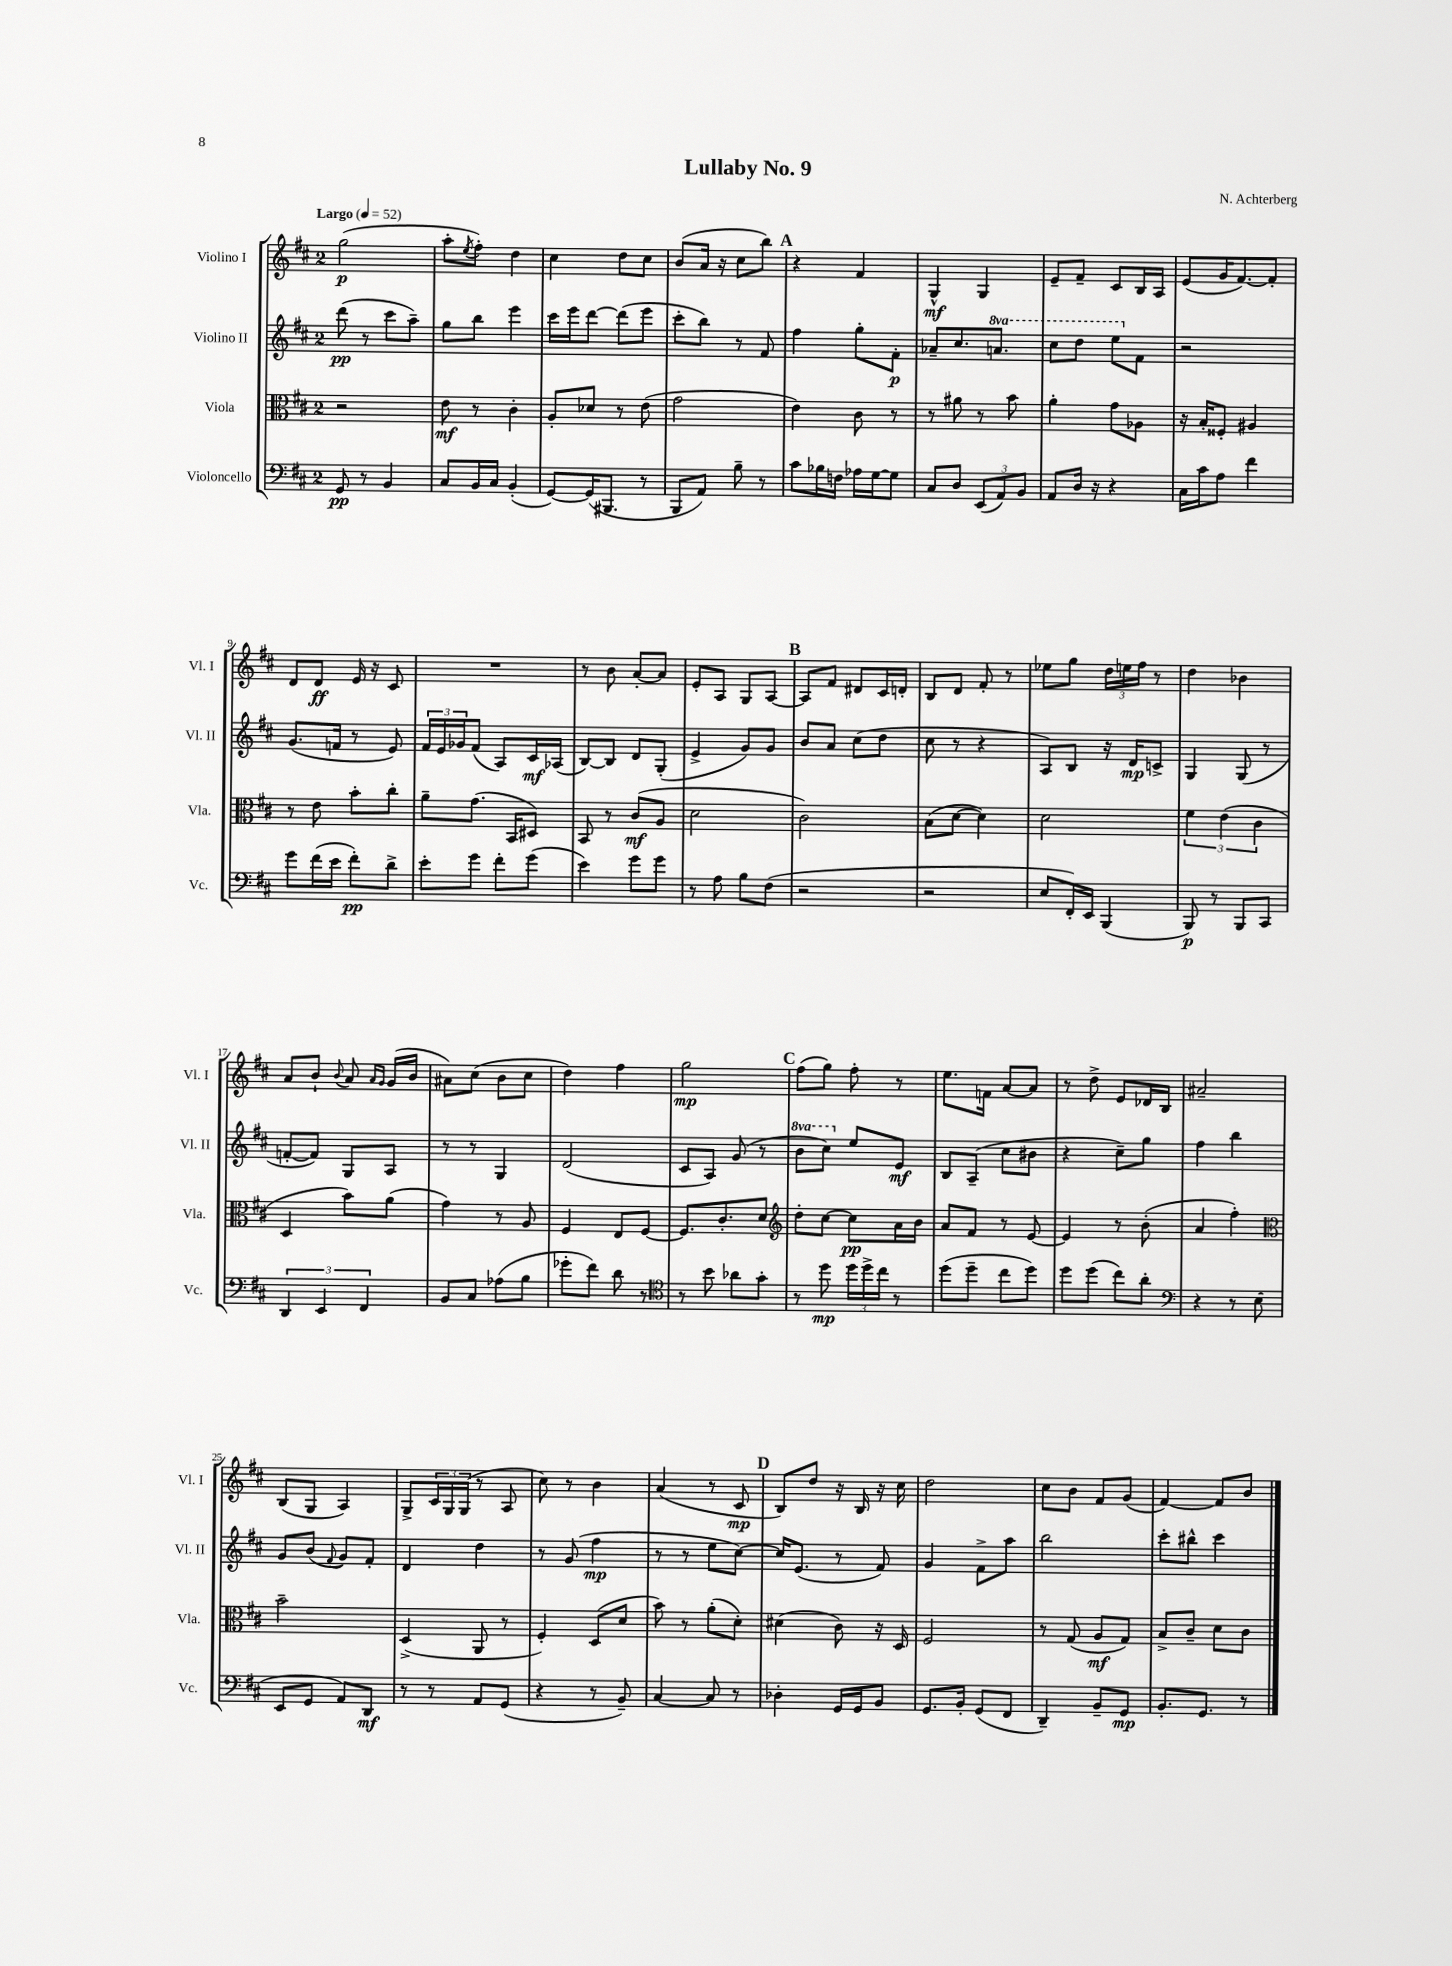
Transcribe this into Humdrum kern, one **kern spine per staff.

**kern	**kern	**kern	**kern
*staff4	*staff3	*staff2	*staff1
*clefF4	*clefC3	*clefG2	*clefG2
*k[f#c#]	*k[f#c#]	*k[f#c#]	*k[f#c#]
*M2/4	*M2/4	*M2/4	*M2/4
*MM52	*MM52	*MM52	*MM52
8GG/	2r	(8ddd\	(2gg\
8r	.	8r	.
4BB/	.	8ccc#\L	.
.	.	8aa~\J)	.
=	=	=	=
8C#/L	8e\	8gg\L	8aa'\L
.	.	.	8qee/
16BB/L	8r	8bb\J	8ff#'\J)
16C#/JJ	.	.	.
(4BB'/	4c#'\	4eee\	4dd\
=	=	=	=
[8GG/L)	8A'/L	16ccc#\LL	4cc#\
.	.	16eee\J	.
(16GG/]K	8d-/J	[8ddd\J	.
8.BBB#/J	.	.	.
.	8r	(8ddd\]L	8dd\L
8r	(8e\	8eee\J	8cc#\J
=	=	=	=
8BBB/L	2g\	8ccc#'\L	(8b/L
8AA/J)	.	8bb\J)	16a/Jk
.	.	.	16r
8B~\	.	8r	8cc#\L
8r	.	8f#/	8bb\J)
=	=	=	=
8c#\L	4e\)	4ff#\	4r
16B-\L	.	.	.
16F\JJ	.	.	.
16A-\LL	8c#\	8gg'\L	4f#/
[16G\J	.	.	.
8G\]J	8r	8f#'\J	.
=	=	=	=
8C#/L	8r	8a-~/L	4G^^/
8D/J	8a#\	8.cc#/	.
(12EE/L	8r	.	4G/
.	.	8.aa/J	.
12AA/)	.	.	.
.	8b\	.	.
12BB/J	.	.	.
=	=	=	=
8AA/L	4a'\	8ccc#\L	8e~/L
16D/Jk	.	8ddd\J	8f#~/J
16r	.	.	.
4r	8g\L	8eee\L	8c#/L
.	8A-\J	8f#\J	16B/L
.	.	.	16A/JJ
=	=	=	=
16C#\LL	16r	2r	(8e/L
16c#\J	16B'/LK	.	.
8A\J	8F##'/J	.	16g/K
.	.	.	[8.f#/)
4f#\	4A#/	.	.
.	.	.	8f#'/]J
=	=	=	=
8g\L	8r	(8.g/L	8d/L
(16f#\L	8e\	.	8d/J
16e\JJ	.	16f/Jk	.
8f#'\L)	8b'\L	8r	16e/
.	.	.	16r
8d^\J	8cc#'\J	8e/)	8c#/
=	=	=	=
8e'\L	8a~\L	24f#/LL	2r
.	.	24e/	.
.	.	24g-/J	.
8g\J	(8.g\J	(8f#/J	.
8f#'\L	.	8A/L)	.
.	16BB/LK	.	.
(8g\J	8D#/J)	16c#/L	.
.	.	(16A-/JJ	.
=	=	=	=
4e\)	8BB/	[8B/L)	8r
.	8r	8B/]J	8b\
8g\L	(8c#/L	8d/L	[8a'/L
8g\J	8A/J	(8G'/J	8a/]J
=	=	=	=
8r	2d\	4e^/	8e'/L
8A\	.	.	8A/J
8B\L	.	8g/L)	8G/L
(8F#\J	.	8g/J	[8A/J
=	=	=	=
2r	2c#\)	8b/L	8A/]L
.	.	8a/J	8f#/J
.	.	(8cc#\L	8d#/L
.	.	8dd\J	16c#/L
.	.	.	16d'/JJ
=	=	=	=
2r	(8B\L	8cc#\	8B/L
.	[8d\J	8r	8d/J
.	4d\])	4r	8f#'/
.	.	.	8r
=	=	=	=
8E/L	2d\	8A/L)	8ee-\L
16FF#'/L)	.	8B/J	8gg\J
16EE/JJ	.	.	.
(4BBB/	.	16r	24dd\LL
.	.	.	24ee\
.	.	16d/LK	.
.	.	.	24ff#\JJ
.	.	8c^/J	8r
=	=	=	=
8BBB/)	6f#\	4G/	4dd\
8r	.	.	.
.	(6e\	.	.
8BBB/L	.	(8G/	4b-\
.	6c#\	.	.
8CC#/J	.	8r	.
=	=	=	=
6DD/	4D/	[8f'/L	8a/L
.	.	8f/]J)	8b`/J
6EE/	.	.	.
.	.	.	8qqb/
.	8b\L)	8G/L	8a/
6FF#/	.	.	.
.	.	.	16qqa/LL
.	.	.	16qqg/JJ
.	(8a\J	8A/J	(16g/LL
.	.	.	16b/JJ
=	=	=	=
8BB/L	4g\)	8r	8a#\L)
8C#/J	.	8r	(8cc#\J
(8A-\L	8r	4G/	8b\L
8B\J	8A/	.	8cc#\J
=	=	=	=
8g-'\L	4F#/	(2d/	4dd\)
8f#\J)	.	.	.
8d\	8E/L	.	4ff#\
8r	[8F#/J	.	.
=	=	=	=
*clefC4	*	*	*
8r	8.F#/]L	8c#/L	2gg\
8b\	.	8A/J)	.
.	8.c#'/	.	.
8a-\L	.	(8g/	.
8g'\J	8d/J	8r	.
=	=	=	=
*	*clefG2	*	*
8r	8dd'\L	8bb\L	(8ff#\L
8dd\	[8cc#\J	8ccc#\J)	8gg\J)
24dd\LL	8cc#\]L	8ee/L	8ff#'\
24dd^\	.	.	.
24cc#\JJ	.	.	.
8r	16a\L	8e/J	8r
.	16b\JJ	.	.
=	=	=	=
(8dd\L	8a/L	8B/L	8.ee\L
8dd~\J	8f#/J	(8A~/J	.
.	.	.	16f\Jk
8cc#\L	8r	8cc#\L	[8a/L
8dd\J)	[8e/	8b#\J	8a/]J
=	=	=	=
8dd\L	4e/]	4r	8r
(8dd\J	.	.	8dd^\
8cc#\L)	8r	8cc#~\L)	8e/L
8a'\J	(8b'\	8gg\J	16d-/L
.	.	.	16B/JJ
=	=	=	=
*clefF4	*	*	*
4r	4a/	4ff#\	2a#~/
8r	4ff#'\)	4bb\	.
(8E\	.	.	.
=	=	=	=
*	*clefC3	*	*
8EE/L	2b~\	8g/L	(8B/L
8GG/J	.	(8b/J	8G/J
.	.	8qqf#/	.
8AA/L)	.	8g/L)	4A/)
8DD/J	.	8f#'/J	.
=	=	=	=
8r	(4D^/	4d/	8G^/L
8r	.	.	24c#/L
.	.	.	24G/
.	.	.	(24G/JJ
8AA/L	8AA/	4dd\	8r
(8GG/J	8r	.	8A/
=	=	=	=
4r	4F#'/)	8r	8cc#\)
.	.	(8g/	8r
8r	(8D/L	4ff#\	4b\
8BB~/)	8d/J	.	.
=	=	=	=
[4C#/	8b\)	8r	(4a/
.	8r	8r	.
8C#/]	(8a'\L	8ee\L	8r
8r	8d'\J)	[8cc#\J)	8c#/
=	=	=	=
4D-'\	(4d#\	16cc#/]LK	8B/L)
.	.	(8.e/J	.
.	.	.	8dd/J
16GG/LL	8c#\)	8r	16r
16GG/J	.	.	16B/
8BB/J	16r	8f#/)	16r
.	16D/	.	16cc#\
=	=	=	=
8.GG/L	2F#/	4g/	2dd\
16BB'/Jk	.	.	.
(8GG/L	.	8f#^\L	.
8FF#/J	.	8aa\J	.
=	=	=	=
4DD~/)	8r	2bb\	8cc#\L
.	(8G/	.	8b\J
8BB~/L	8A/L	.	8f#/L
8GG/J	8G/J)	.	(8g/J
=	=	=	=
8.BB'/L	8B^/L	8ccc#'\L	[4f#/)
.	8c#~/J	8bb#^^\J	.
8.GG/J	.	.	.
.	8d\L	4ccc#\	8f#/]L
8r	8c#\J	.	8b/J
==	==	==	==
*-	*-	*-	*-
